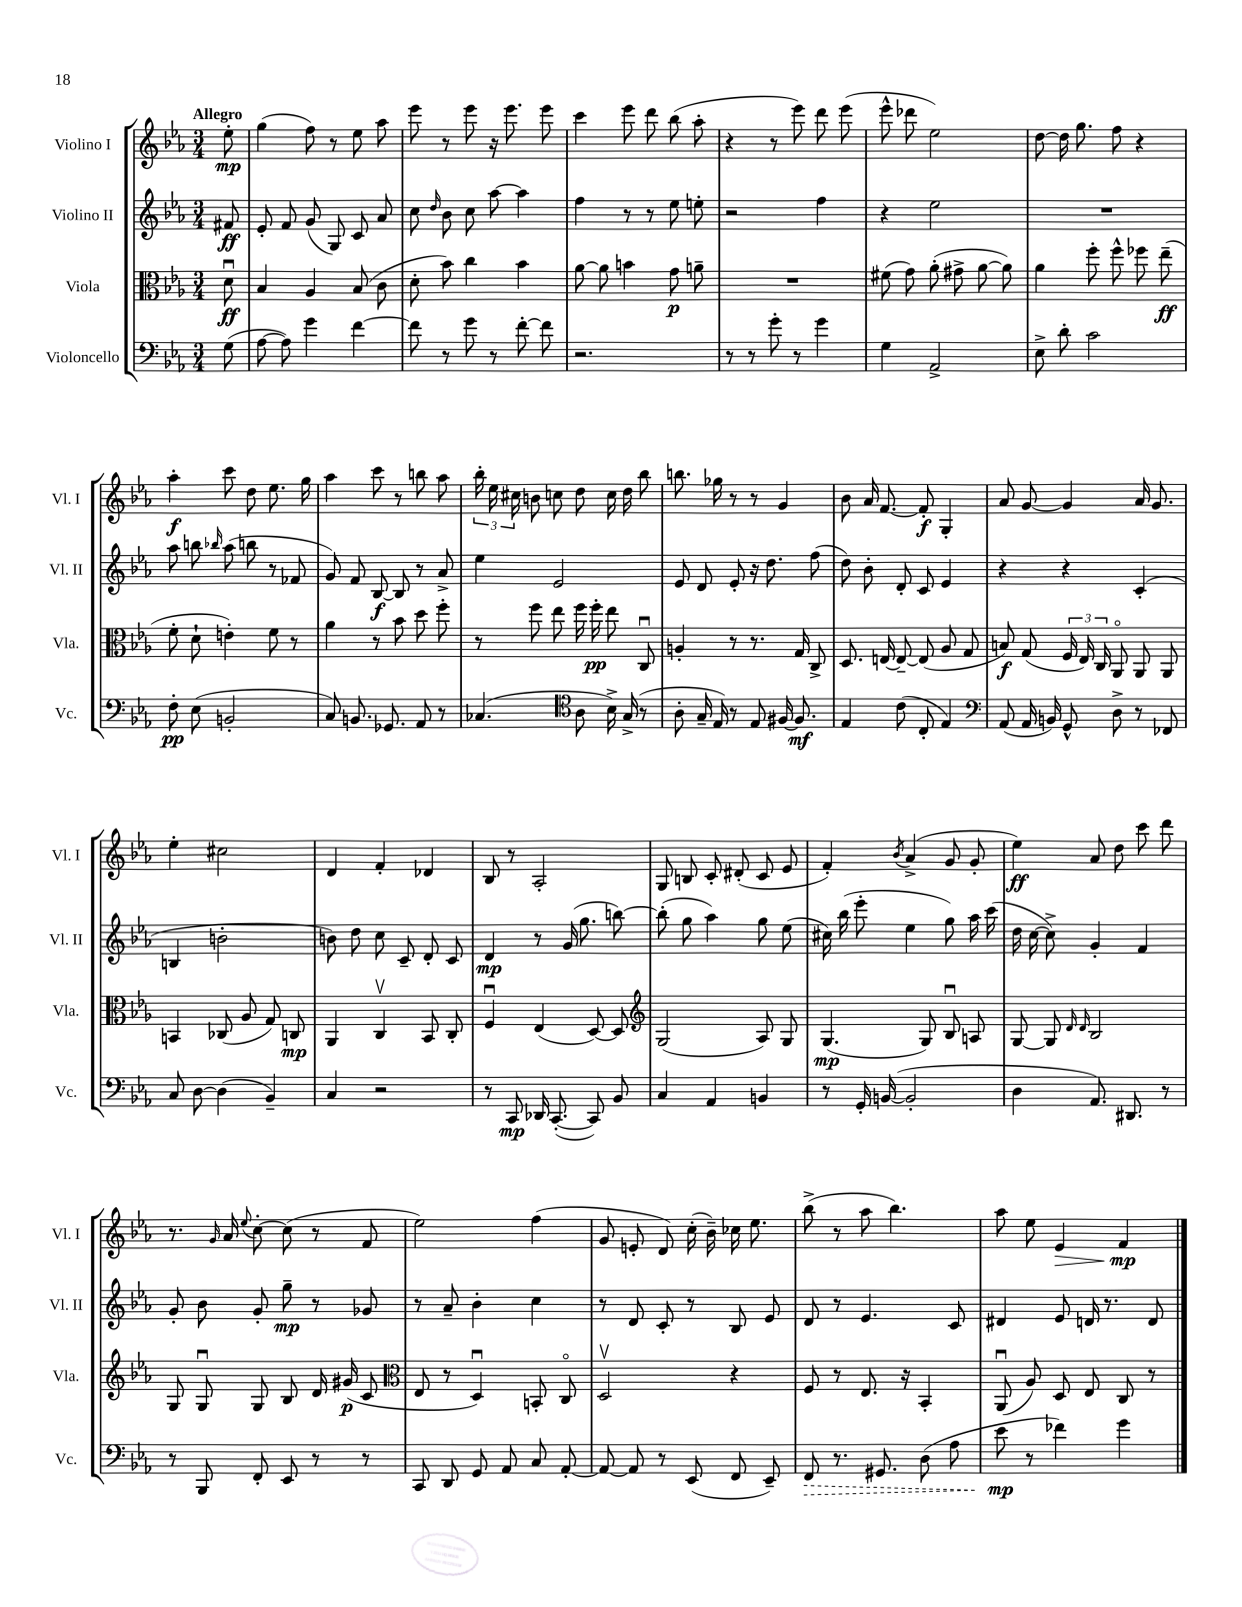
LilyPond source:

<<
\new StaffGroup <<
\new Staff = "s0" \with { instrumentName = "Violino I" shortInstrumentName = "Vl. I" } {
    \clef treble \key ees \major \numericTimeSignature \time 3/4 \partial 8 \tempo "Allegro"
    \autoBeamOff ees''8-.\mp |
    g''4( f''8) r8 ees''8 aes''8 |
    ees'''8 r8 ees'''8 r16 ees'''8. ees'''8 |
    c'''4 ees'''8 d'''8 bes''8( aes''8-. |
    r4 r8 ees'''8) d'''8 ees'''8( |
    ees'''8-^ des'''8 ees''2) |
    d''8~ d''16 g''8. f''8 r4 |
    aes''4-.\f c'''8 d''8 ees''8. g''16 |
    aes''4 c'''8 r8 b''8 aes''8 |
    \tuplet 3/2 { bes''16-. ees''16 cis''16 } b'8 c''8 d''8 c''16 d''16 bes''8 |
    b''8. ges''16 r8 r8 g'4 |
    bes'8 aes'16 f'8.~ f'8-.\f g4-. |
    aes'8 g'8~ g'4 aes'16 g'8. |
    ees''4-. cis''2 |
    d'4 f'4-. des'4 |
    bes8 r8 aes2-. |
    g8 b8 c'8-. dis'8-.( c'8 ees'8 |
    f'4-.) \acciaccatura { bes'8 } aes'4->( g'8 g'8-. |
    ees''4\ff) aes'8 d''8 c'''8 d'''8 |
    r8. \grace { g'16 } aes'16 \appoggiatura { ees''8 } c''8~-. c''8( r8 f'8 |
    ees''2) f''4( |
    g'8 e'8-. d'8) c''16-.( bes'16--) ces''16 ees''8. |
    bes''8->( r8 aes''8 bes''4.) |
    aes''8 ees''8 ees'4\> f'4\mp\! \bar "|." |
}
\new Staff = "s1" \with { instrumentName = "Violino II" shortInstrumentName = "Vl. II" } {
    \clef treble \key ees \major \numericTimeSignature \time 3/4 \partial 8
    \autoBeamOff fis'8\ff |
    ees'8-. f'8 g'8( g8) c'8 aes'8 |
    c''8 \grace { d''16 } bes'8 c''8 aes''8~ aes''4 |
    f''4 r8 r8 ees''8 e''8-. |
    r2 f''4 |
    r4 ees''2 |
    R2. |
    aes''8 b''8 \grace { bes''16 } aes''8( b''8 r8 fes'8 |
    g'8) f'8 bes8~\f bes8 r8 aes'8-> |
    ees''4 ees'2 |
    ees'8 d'8 ees'8-. r16 d''8. f''8( |
    d''8) bes'8-. d'8-. c'8 ees'4 |
    r4 r4 c'4-.( |
    b4 b'2-. |
    b'8) d''8 c''8 c'8-- d'8-. c'8 |
    d'4\mp r8 g'16( g''8. b''8~) |
    b''8-.( g''8 aes''4) g''8 ees''8( |
    cis''16) bes''16( ees'''8-. ees''4 g''8) aes''16 c'''16( |
    d''16 c''16~ c''8->) g'4-. f'4 |
    g'8-. bes'8 g'8-. g''8--\mp r8 ges'8 |
    r8 aes'8-- bes'4-. c''4 |
    r8 d'8 c'8-. r8 bes8 ees'8 |
    d'8 r8 ees'4. c'8 |
    dis'4 ees'8 d'16 r8. d'8 \bar "|." |
}
\new Staff = "s2" \with { instrumentName = "Viola" shortInstrumentName = "Vla." } {
    \clef alto \key ees \major \numericTimeSignature \time 3/4 \partial 8
    \autoBeamOff d'8\downbow\ff |
    bes4 aes4 bes8( c'8 |
    d'8-. bes'8) c''4 bes'4 |
    aes'8~ aes'8 b'4 g'8\p a'8-- |
    R2. |
    fis'8( g'8) aes'8-.( gis'8-> aes'8~ aes'8) |
    aes'4 f''8-. f''8-^ fes''8 ees''8--\ff( |
    f'8-. d'8-! e'4-.) f'8 r8 |
    aes'4 r8 bes'8 d''8 f''8-. |
    r8 f''8 ees''8 f''16 f''16-.\pp ees''8 c8\downbow |
    a4-. r8 r8. g16 c8-> |
    d8. e16~ e8~-- e8( aes8 g8 |
    b8\f) g8( \tuplet 3/2 { f16 ees16) c16 } aes,8\flageolet aes,8 aes,8 |
    b,4 ces8( aes8 g8) c8\mp |
    aes,4 c4\upbow bes,8 c8-. |
    f4\downbow ees4( d8~) d8 |
    \clef treble g2( aes8) g8 |
    g4.\mp( g8) bes8\downbow a8 |
    g8~ g8 \grace { d'16 d'16 } bes2 |
    g8 g8\downbow g8 bes8 d'16 gis'16\p( c'8 |
    \clef alto ees8 r8 d4\downbow) b,8-. c8\flageolet |
    d2\upbow r4 |
    f8 r8 ees8. r16 bes,4-. |
    aes,8\downbow( aes8) d8 ees8 c8 r8 \bar "|." |
}
\new Staff = "s3" \with { instrumentName = "Violoncello" shortInstrumentName = "Vc." } {
    \clef bass \key ees \major \numericTimeSignature \time 3/4 \partial 8
    \autoBeamOff g8( |
    aes8~ aes8) g'4 f'4~ |
    f'8 r8 g'8 r8 f'8~-. f'8 |
    r2. |
    r8 r8 g'8-. r8 g'4 |
    g4 aes,2-> |
    ees8-> d'8-. c'2 |
    f8-.\pp ees8( b,2-. |
    c8) b,8. ges,8. aes,8 r8 |
    ces4.( \clef tenor aes8 bes16->) g16->( r8 |
    aes8-. g16-- ees16) r8 ees8 fis16~ fis8.\mf |
    ees4 c'8( c8-. ees4) |
    \clef bass aes,8( aes,16 b,16) g,8-^ d8-> r8 fes,8 |
    c8 d8~ d4( bes,4--) |
    c4 r2 |
    r8 c,8\mp des,16 c,8.~-.( c,8) bes,8 |
    c4 aes,4 b,4 |
    r8 g,16-. b,16~( b,2-. |
    d4 aes,8.) dis,8. r8 |
    r8 bes,,8 f,8-. ees,8 r8 r8 |
    c,8 d,8 g,8 aes,8 c8 aes,8~-. |
    aes,8~ aes,8 r8 ees,8( f,8 ees,8--) |
    \once \override Hairpin.style = #'dashed-line f,8\> r8. gis,8. d8( aes8 |
    ees'8\mp\! r8 fes'4) g'4 \bar "|." |
}
>>
>>
\layout { \context { \Score \remove "Bar_number_engraver" } }
